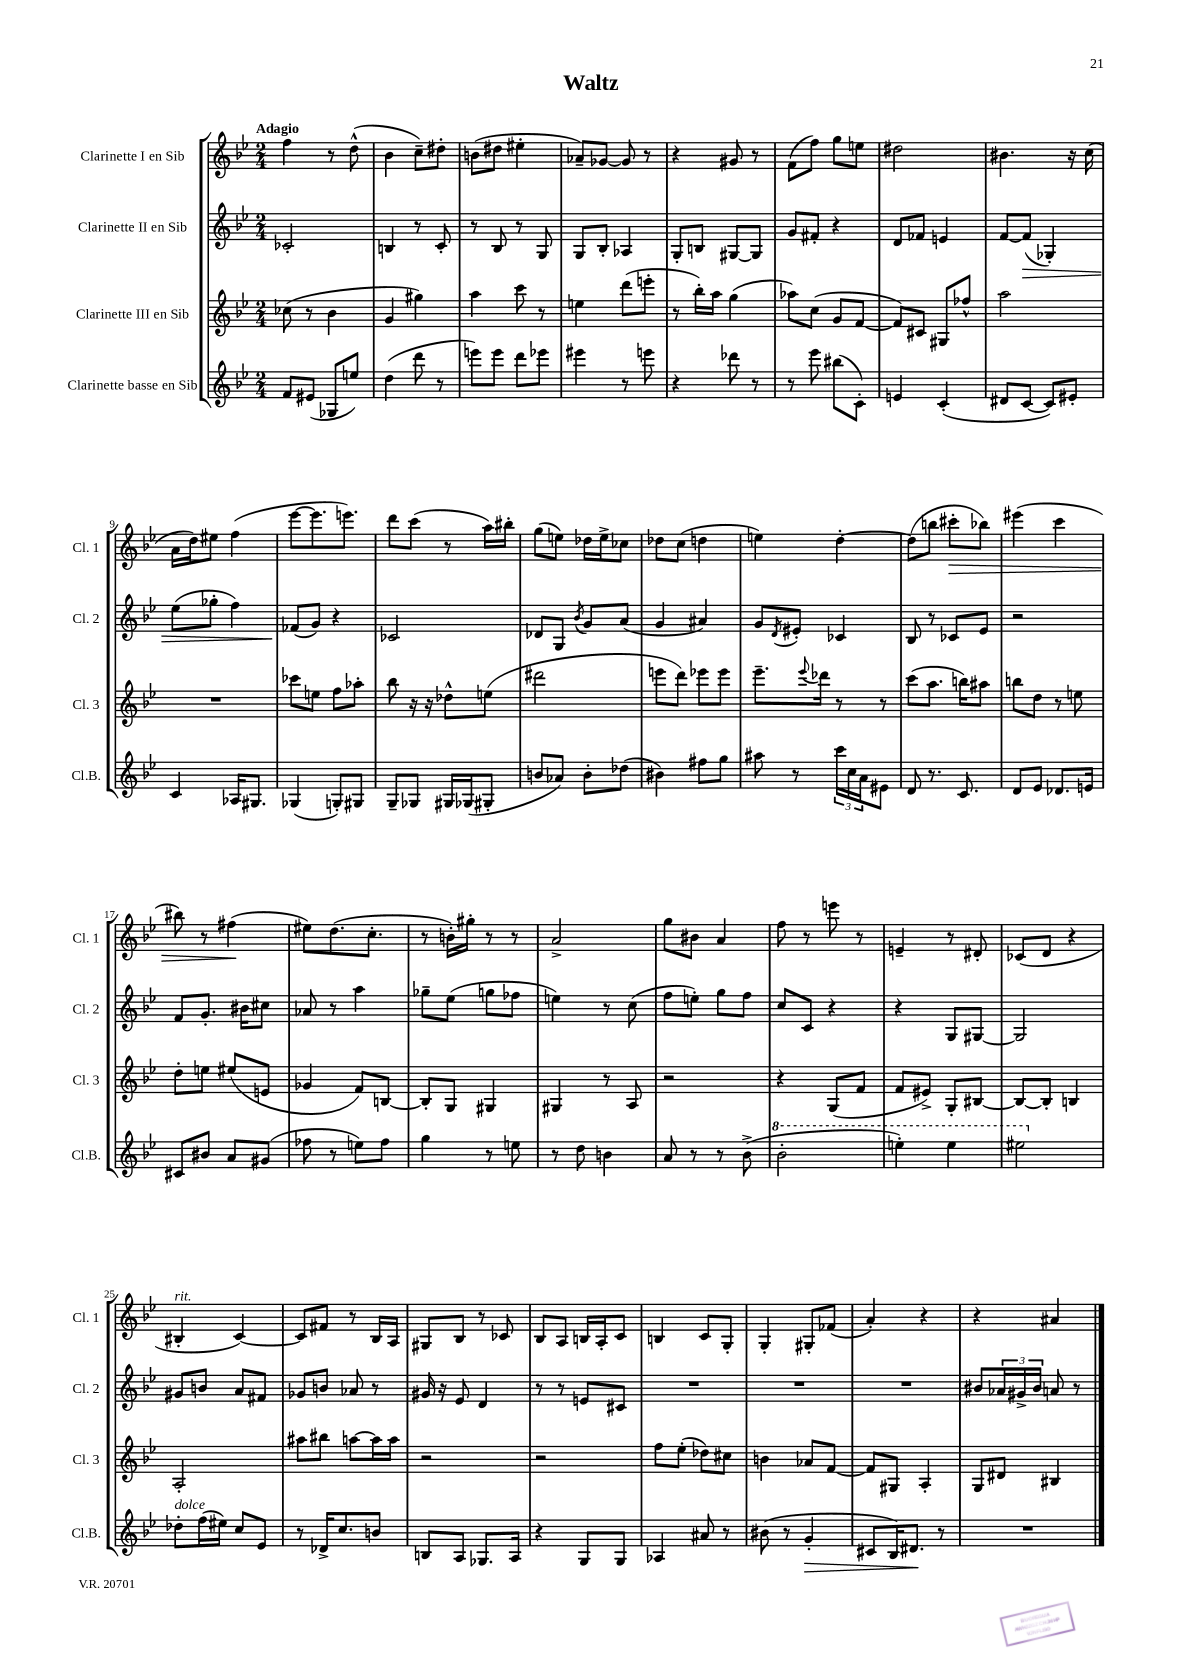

**kern	**kern	**kern	**kern
*staff4	*staff3	*staff2	*staff1
*clefG2	*clefG2	*clefG2	*clefG2
*k[b-e-]	*k[b-e-]	*k[b-e-]	*k[b-e-]
*M2/4	*M2/4	*M2/4	*M2/4
8f	(8cc-	2c-'	4ff
(8e#	8r	.	.
8G-	4b-	.	8r
8ee)	.	.	(8dd^^
=	=	=	=
(4dd	4g	4B	4b-
8ddd	4gg#)	8r	8cc~)
8r	.	8c'	8dd#'
=	=	=	=
8eee)	4aa	8r	(8b
8eee	.	8B-	8dd#
8ddd	8ccc	8r	4ee#'
8eee-	8r	8G	.
=	=	=	=
4eee#	4ee	8G	8a-~)
.	.	8B-'	[8g-
8r	(8ddd	4A-	8g-]
8eee	8eee'	.	8r
=	=	=	=
4r	8r	8G'	4r
.	16bb-')	8B	.
.	16aa	.	.
8ddd-	(4gg	[8G#	8g#
8r	.	8G#]	8r
=	=	=	=
8r	8aa-)	8g	(8f
8eee-	(8cc	8f#'	8ff)
(8bb#	8g	4r	8gg
8c')	[8f	.	8ee
=	=	=	=
4e	8f])	8d	2dd#
.	8c#	8f-	.
(4c'	8G#	4e	.
.	8ff-^^	.	.
=	=	=	=
8d#	2aa	[8f	4.b#
[8c	.	(8f]	.
8c])	.	4G-')	.
8e#'	.	.	16r
.	.	.	(16cc
=	=	=	=
4c	2r	(8ee-	16a
.	.	.	16dd)
.	.	8gg-'	8ee#
16A-	.	4ff)	(4ff
8.G#	.	.	.
=	=	=	=
(4G-	8ccc-	(8f-	[8eee-
.	8ee	8g)	8.eee-]
8G')	8ff	4r	.
.	.	.	8.eee)
8G#	8aa-'	.	.
=	=	=	=
8G~	8bb-	2c-	8ddd
8G-	16r	.	(8ccc
.	16r	.	.
16G#	8dd-^^	.	8r
(16G-	.	.	.
8G#'	(8ee	.	16aa)
.	.	.	16bb#'
=	=	=	=
8b	2ddd#	8d-	(8gg
8a-)	.	8G	8ee)
.	.	8qb-	.
8b'	.	8g	16dd-
.	.	.	16ee^
(8dd-	.	(8a	8cc-
=	=	=	=
4b#)	8eee	4g	8dd-
.	8ddd)	.	(8cc
8ff#	8eee-	4a#)	4dd
8gg	8eee-	.	.
=	=	=	=
8aa#	8.eee-~	8g	4ee)
.	.	8qd	.
8r	.	8e#'	.
.	8qqeee-	.	.
.	16ddd-	.	.
24ccc	8r	4c-	[4dd'
24cc	.	.	.
24a	.	.	.
8e#	8r	.	.
=	=	=	=
8d	(8ccc	8B-	(8dd]
8.r	8.aa	8r	8bb
.	.	8c-	8ccc#'
8.c	16bb)	.	.
.	8aa#	8e-	8bb-)
=	=	=	=
8d	8bb	2r	(4eee#
8e-	8dd	.	.
8.d-	8r	.	4ccc
.	8ee	.	.
16e	.	.	.
=	=	=	=
8c#	8dd'	8f	8bb#)
8b#	8ee	8.g'	8r
8a	(8ee#	.	(4ff#
.	.	16b#	.
(8g#	8e	8cc#	.
=	=	=	=
8ff-	4g-	8a-	8ee#)
8r	.	8r	(8.dd
8ee)	8f)	4aa	.
.	.	.	8.cc'
8ff-	[8B	.	.
=	=	=	=
4gg	8B']	8gg-~	8r
.	8G	(8ee-	16b')
.	.	.	16gg#'
8r	4G#	8gg	8r
8ee	.	8ff-	8r
=	=	=	=
8r	4G#	4ee)	2a^
8dd	.	.	.
4b	8r	8r	.
.	8A	(8cc	.
=	=	=	=
8a	2r	8ff	8gg
8r	.	8ee')	8b#
8r	.	8gg	4a
(8b-^	.	8ff	.
=	=	=	=
2bb-'	4r	8cc	8ff
.	.	8c	8r
.	(8G	4r	8eee
.	8f	.	8r
=	=	=	=
4eee')	8f	4r	4e~
.	8e#^)	.	.
4eee	8G'	8G	8r
.	[8B#	[8G#	8d#'
=	=	=	=
2eee#	8B#_	2G#]	(8c-
.	8B#']	.	8d
.	4B	.	4r
=	=	=	=
8dd-'	2A'	8g#	4B#'
(16ff	.	8b	.
16ee#)	.	.	.
8cc	.	8a	[4c)
8e-	.	8f#	.
=	=	=	=
8r	8aa#	8g-	8c]
16d-^	8bb#	8b	8f#
8.cc	.	.	.
.	[8aa	8a-	8r
8b	16aa]	8r	16B-
.	16aa	.	16A
=	=	=	=
8B	2r	16g#	8G#
.	.	16r	.
8A	.	8e-	8B-
8.G-	.	4d	8r
.	.	.	8c-
16A	.	.	.
=	=	=	=
4r	2r	8r	8B-
.	.	8r	8A
8G	.	8e	16B
.	.	.	16A'
8G	.	8c#	8c
=	=	=	=
4A-	8ff	2r	4B
.	(8ee-'	.	.
8a#	8dd-)	.	8c
8r	8cc#	.	8G'
=	=	=	=
(8b#	4b	2r	4G'
8r	.	.	.
4g'	8a-	.	8G#'
.	[8f	.	(8f-
=	=	=	=
8c#	8f]	2r	4a')
16B-)	8G#	.	.
8.d#	.	.	.
.	4A'	.	4r
8r	.	.	.
=	=	=	=
2r	8G	8b#	4r
.	8d#	24a-	.
.	.	24g#^	.
.	.	24b#	.
.	4B#	8a	4a#
.	.	8r	.
==	==	==	==
*-	*-	*-	*-
